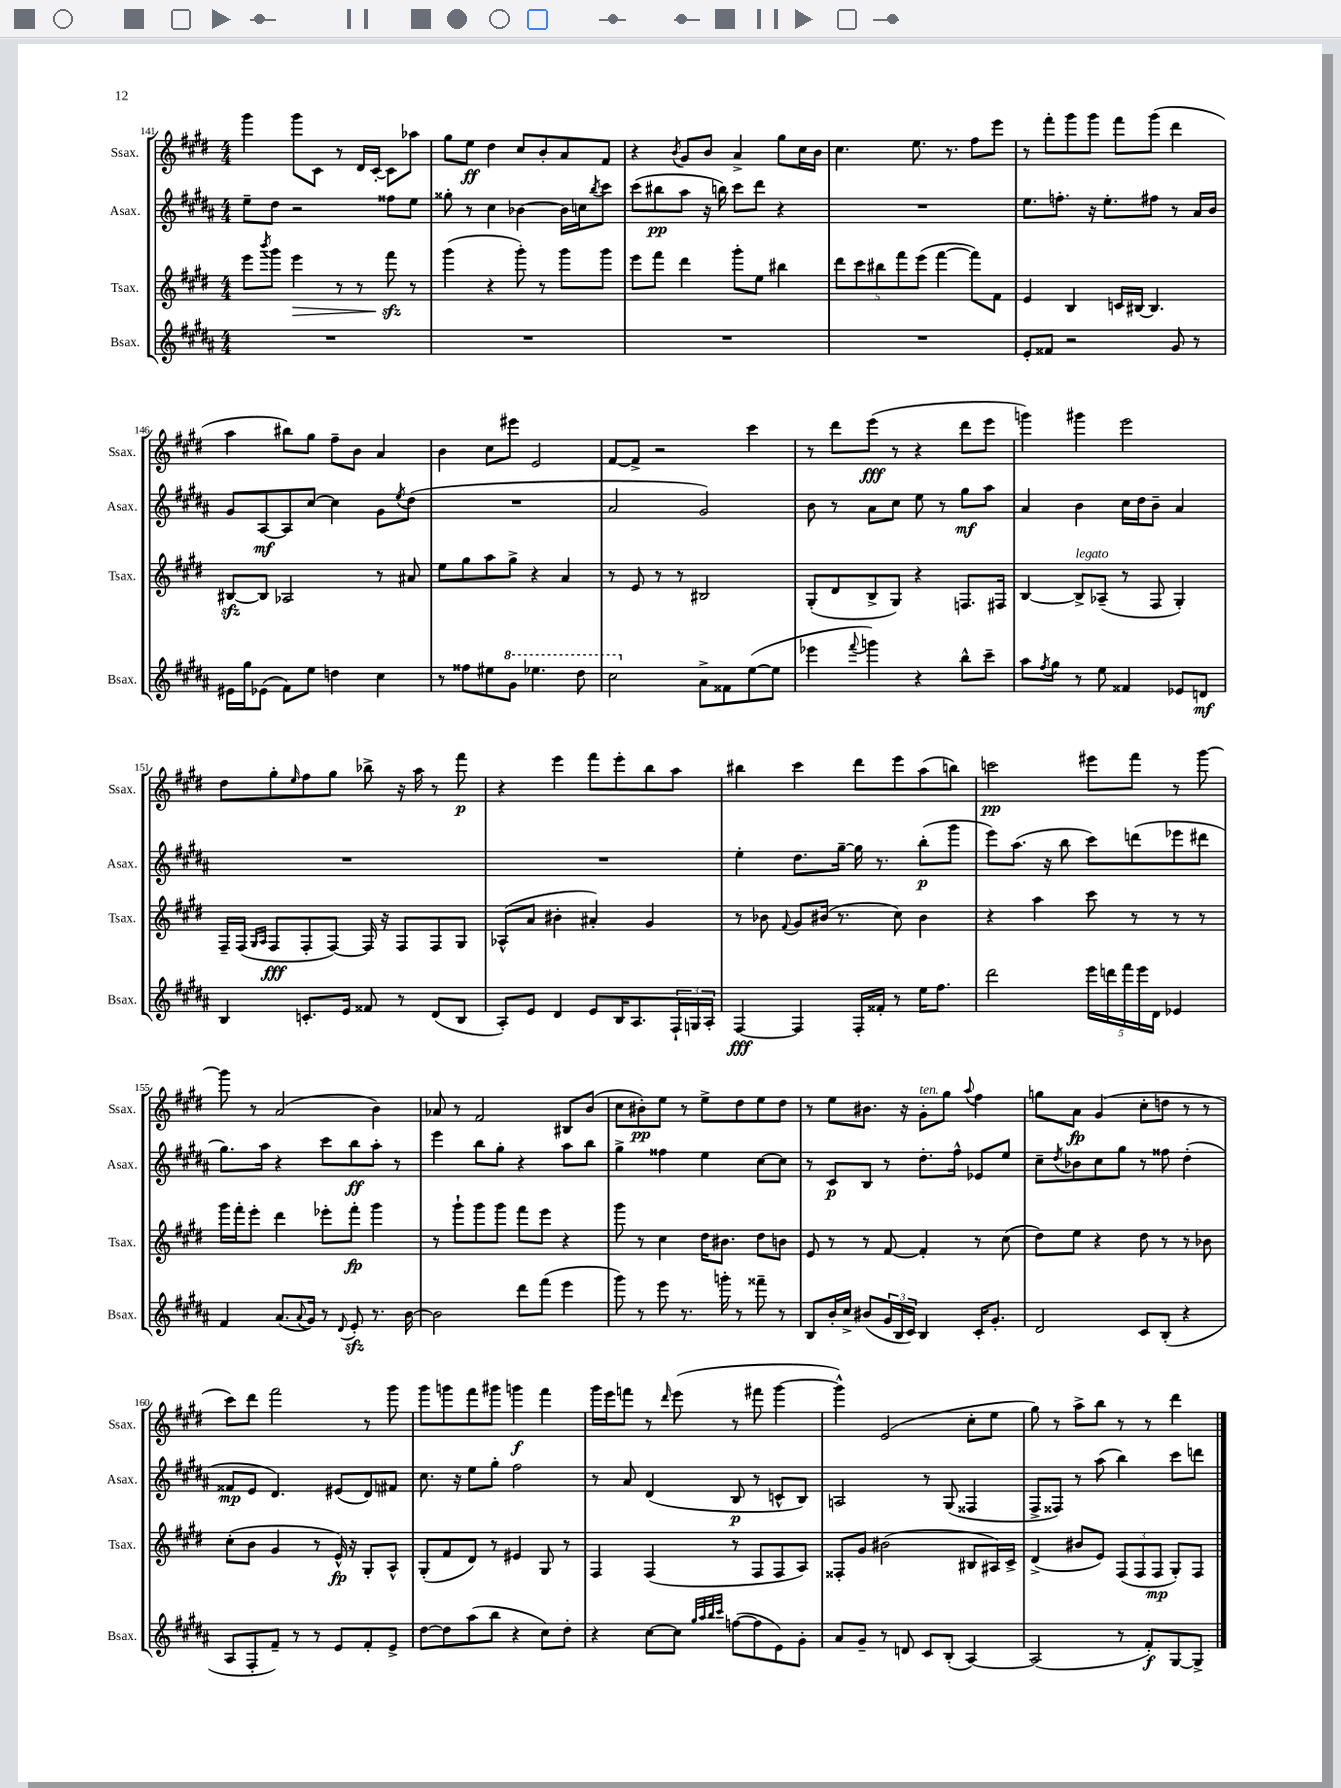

**kern	**dynam	**kern	**dynam	**kern	**dynam	**kern	**dynam
*part4	*part4	*part3	*part3	*part2	*part2	*part1	*part1
*staff4	*staff4	*staff3	*staff3	*staff2	*staff2	*staff1	*staff1
*I"Bsax.	*	*I"Tsax.	*	*I"Asax.	*	*I"Ssax.	*
*I'Bsax.	*	*I'Tsax.	*	*I'Asax.	*	*I'Ssax.	*
*clefG2	*	*clefG2	*	*clefG2	*	*clefG2	*
*k[f#c#g#d#a#]	*	*k[f#c#g#d#]	*	*k[f#c#g#d#a#]	*	*k[f#c#g#d#]	*
*M4/4	*	*M4/4	*	*M4/4	*	*M4/4	*
=141	=141	=141	=141	=141	=141	=141	=141
1r	.	8eee\L	.	8ee~\L	.	4ggg#\	.
.	.	8qbbb/	.	.	.	.	.
.	.	8ggg#\J	.	8dd#\J	.	.	.
!	!	!	!LO:HP:b	!	!	!	!
.	.	4eee\	>	2r	.	8ggg#\L	.
.	.	.	.	.	.	8c#\J	.
.	.	8r	.	.	.	8r	.
.	.	8r	.	.	.	16d#/LL	.
.	.	.	.	.	.	[16c#'/JJ	.
.	.	8fff#zz\	.	8ff##X\L	.	8c#\L]	.
.	.	8r	]	8ee\J	.	8aa-X\J	.
=142	=142	=142	=142	=142	=142	=142	=142
1r	.	(4ggg#\	.	8gg##X'\	.	8gg#\L	.
.	.	.	.	8r	.	8ee\J	ff
.	.	4r	.	4cc#\	.	4dd#\	.
.	.	8ggg#'\)	.	[4b-X\	.	8cc#/L	.
.	.	8r	.	.	.	8b'/	.
.	.	8ggg#\L	.	16b-\LL]	.	8a/	.
.	.	.	.	16ccn\J	.	.	.
.	.	.	.	8qbb/	.	.	.
.	.	8ggg#\J	.	8ccc#\J	.	8f#/J	.
=143	=143	=143	=143	=143	=143	=143	=143
1r	.	8eee\L	.	(8ccc#\L	.	4r	.
.	.	8fff#\J	.	8bb#X\	pp	.	.
.	.	.	.	.	.	8qb/	.
.	.	4ddd#\	.	8aa#\J	.	8g#/L	.
.	.	.	.	16r	.	8b/J	.
.	.	.	.	16bbn\)	.	.	.
.	.	8ggg#'\L	.	8ccc#\L	.	4a^/	.
.	.	8ee\J	.	8ddd#\J	.	.	.
.	.	4bb#X\	.	4r	.	8gg#\L	.
.	.	.	.	.	.	16cc#\L	.
.	.	.	.	.	.	16b\JJ	.
=144	=144	=144	=144	=144	=144	=144	=144
1r	.	10ddd#\L	.	1r	.	4.cc#\	.
.	.	10ccc#\	.	.	.	.	.
.	.	10bb#X\	.	.	.	.	.
.	.	10fff#\	.	.	.	.	.
.	.	.	.	.	.	8.ee\	.
.	.	(10eee\J	.	.	.	.	.
.	.	[4fff#\	.	.	.	.	.
.	.	.	.	.	.	8.r	.
.	.	8fff#\L])	.	.	.	8ff#\L	.
.	.	8f#\J	.	.	.	8eee\J	.
=145	=145	=145	=145	=145	=145	=145	=145
8e'/L	.	4e/	.	8.ee\L	.	8r	.
8f##X/J	.	.	.	.	.	8fff#'\L	.
.	.	.	.	8.ffn'\J	.	.	.
2r	.	4B/	.	.	.	8ggg#\	.
.	.	.	.	16r	.	8ggg#\J	.
.	.	.	.	8.ee'\L	.	.	.
.	.	16cn/LL	.	.	.	8fff#\L	.
.	.	[16B#X/JJ	.	.	.	.	.
.	.	4.B#/]	.	8ff#X\J	.	(8ggg#\J	.
8g#/	.	.	.	8r	.	4ddd#\	.
8r	.	.	.	16a#/LL	.	.	.
.	.	.	.	16b/JJ	.	.	.
!!LO:LB:g=z
=146	=146	=146	=146	=146	=146	=146	=146
16e#X\LL	.	[8B#Xzz/L	.	8g#/L	.	4aa\	.
16gg#\J	.	.	.	.	.	.	.
(8e-X\J	.	8B#/J]	.	[8A#/	mf	.	.
8f#\L)	.	2A-X/	.	8A#/]	.	8bb#X\L)	.
8ee\J	.	.	.	[8cc#/J	.	8gg#\J	.
4ddn\	.	.	.	4cc#\]	.	8ff#~\L	.
.	.	.	.	.	.	8b\J	.
4cc#\	.	8r	.	8g#\L	.	4a/	.
.	.	.	.	8qee/	.	.	.
.	.	8a#X/	.	(8dd#\J	.	.	.
=147	=147	=147	=147	=147	=147	=147	=147
8r	.	8ee\L	.	1r	.	4b\	.
8ff##X\L	.	8gg#\	.	.	.	.	.
8ee#X\	.	8aa\	.	.	.	8cc#\L	.
*8va	*	*	*	*	*	*	*
8gg#\J	.	8gg#^\J	.	.	.	8eee#X\J	.
4.eee-X\	.	4r	.	.	.	2e/	.
.	.	4a/	.	.	.	.	.
8ddd#\	.	.	.	.	.	.	.
=148	=148	=148	=148	=148	=148	=148	=148
2ccc#\	.	8r	.	2a#/	.	[8f#/L	.
.	.	8e/	.	.	.	8f#^/J]	.
.	.	8r	.	.	.	2r	.
.	.	8r	.	.	.	.	.
*X8va	*	*	*	*	*	*	*
8a#^\L	.	2B#X/	.	2g#/)	.	.	.
8f##X\	.	.	.	.	.	.	.
([8ee\	.	.	.	.	.	4ccc#\	.
8ee\J]	.	.	.	.	.	.	.
=149	=149	=149	=149	=149	=149	=149	=149
4eee-X\	.	(8G#'/L	.	8b\	.	8r	.
.	.	8d#/	.	8r	.	8ddd#\L	.
8qqfff#/	.	.	.	.	.	.	.
4gggn\)	.	8B^/	.	8a#\L	.	(8eee\J	fff
.	.	8G#/J)	.	8cc#\J	.	8r	.
4r	.	4r	.	8ee\	.	4r	.
.	.	.	.	8r	.	.	.
8bb^^\L	.	8.Fn/L	.	8gg#\L	mf	8ddd#\L	.
8ccc#~\J	.	.	.	8aa#\J	.	8eee\J	.
.	.	16F#X/Jk	.	.	.	.	.
=150	=150	=150	=150	=150	=150	=150	=150
8aa#\L	.	[4B/	.	4a#/	.	4gggn\)	.
8qff#/	.	.	.	.	.	.	.
8gg#\J	.	.	.	.	.	.	.
!	!	!LO:TX:a:i:t=legato	!	!	!	!	!
8r	.	8B^/L]	.	4b\	.	4ggg#X\	.
8ee\	.	(8A-X~/J	.	.	.	.	.
4f##X/	.	8r	.	16cc#\LL	.	2eee\	.
.	.	.	.	16dd#\J	.	.	.
.	.	8F#/	.	8b~\J	.	.	.
8e-X/L	.	4G#'/)	.	4a#/	.	.	.
8dn/J	mf	.	.	.	.	.	.
!!LO:LB:g=z
=151	=151	=151	=151	=151	=151	=151	=151
4B/	.	16F#~/LL	.	1r	.	8dd#\L	.
.	.	(16F#/JJ	.	.	.	.	.
.	.	16qqG#/LL	.	.	.	.	.
.	.	16qqA/JJ	.	.	.	.	.
.	.	8F#/L	fff	.	.	8gg#'\	.
.	.	.	.	.	.	16qqee/	.
8.cn'/L	.	8F#'/	.	.	.	8ff#\	.
.	.	[8F#/J)	.	.	.	8gg#\J	.
16e/Jk	.	.	.	.	.	.	.
8f##X/	.	16F#/]	.	.	.	8bb-X^\	.
.	.	16r	.	.	.	.	.
8r	.	8F#/L	.	.	.	16r	.
.	.	.	.	.	.	16aa\	.
(8d#/L	.	8F#/	.	.	.	8r	.
8B/J	.	8G#/J	.	.	.	8fff#\	p
=152	=152	=152	=152	=152	=152	=152	=152
8A#'/L)	.	(8A-X^^/L	.	1r	.	4r	.
8e/J	.	8a/J	.	.	.	.	.
4d#/	.	4b#X'\	.	.	.	4eee\	.
8e/L	.	4a#X'/)	.	.	.	8fff#\L	.
16B/K	.	.	.	.	.	8eee'\	.
8.A#/	.	.	.	.	.	.	.
.	.	4g#/	.	.	.	8bb\	.
24F#`/L	.	.	.	.	.	8aa\J	.
24Gn/	.	.	.	.	.	.	.
24A#'/JJ	.	.	.	.	.	.	.
=153	=153	=153	=153	=153	=153	=153	=153
[4F#/	fff	8r	.	4ee'\	.	4bb#X\	.
.	.	8b-X\	.	.	.	.	.
.	.	8qqf#/	.	.	.	.	.
4F#/]	.	8g#/L	.	8.dd#\L	.	4ccc#\	.
.	.	(16b#X/Jk	.	.	.	.	.
.	.	8.r	.	[16gg#~\Jk	.	.	.
16F#'/LL	.	.	.	16gg#\]	.	8ddd#\L	.
16f##X'/JJ	.	.	.	8.r	.	.	.
8r	.	8cc#\)	.	.	.	8eee\	.
16ee\KL	.	4b#\	.	(8bb'\L	p	(8aa\	.
8.ff#\J	.	.	.	.	.	.	.
.	.	.	.	8ggg#\J	.	8bbn\J)	.
=154	=154	=154	=154	=154	=154	=154	=154
2ddd#\	.	4r	.	8eee\L)	.	2cccn\	pp
.	.	.	.	(8.aa#\J	.	.	.
.	.	4aa\	.	.	.	.	.
.	.	.	.	16r	.	.	.
.	.	.	.	8bb\	.	.	.
20eee\LL	.	8ccc#\	.	8ccc#\L)	.	8eee#X\L	.
20dddn\	.	.	.	.	.	.	.
20fff#\	.	.	.	.	.	.	.
.	.	8r	.	(8dddn\	.	8fff#\J	.
20eee\	.	.	.	.	.	.	.
20d#\JJ	.	.	.	.	.	.	.
4e-X/	.	8r	.	8eee-X\	.	8r	.
.	.	8r	.	8ddd#X\J	.	[8ggg#\	.
!!LO:LB:g=z
=155	=155	=155	=155	=155	=155	=155	=155
4f#/	.	16ggg#\LL	.	8.gg#\L)	.	8ggg#\]	.
.	.	16fff#'\J	.	.	.	.	.
.	.	8eee'\J	.	.	.	8r	.
.	.	.	.	16aa#\Jk	.	.	.
(8.a#/L	.	4ddd#\	.	4r	.	(2a/	.
8qqa#/	.	.	.	.	.	.	.
16g#/Jk)	.	.	.	.	.	.	.
8r	.	8eee-X'\L	.	8ccc#\L	.	.	.
8qqd#/	.	.	.	.	.	.	.
8ezz'/	.	8fff#'\J	fp	8bb\	ff	.	.
8.r	.	4ggg#\	.	8aa#'\J	.	4b\)	.
.	.	.	.	8r	.	.	.
[16b\	.	.	.	.	.	.	.
=156	=156	=156	=156	=156	=156	=156	=156
2b\]	.	8r	.	4eee\	.	8a-X/	.
.	.	8ggg#`\L	.	.	.	8r	.
.	.	8ggg#\	.	8bb\L	.	2f#/	.
.	.	8ggg#\J	.	8gg#'\J	.	.	.
8ddd#\L	.	8fff#\L	.	4r	.	.	.
(8fff#\J	.	8eee\J	.	.	.	.	.
4eee\	.	4r	.	8aa#\L	.	8B#X/L	.
.	.	.	.	8bb\J	.	(8b/J	.
=157	=157	=157	=157	=157	=157	=157	=157
8ggg#\)	.	8ggg#\	.	4gg#^\	.	8cc#\L	.
8r	.	8r	.	.	.	8b#X'\)	pp
8eee\	.	4cc#\	.	4ff##X\	.	8ee\J	.
8.r	.	.	.	.	.	8r	.
.	.	16dd#\KL	.	4ee\	.	8ee^\L	.
16gggn'\	.	8.b#X\J	.	.	.	.	.
8r	.	.	.	.	.	8dd#\	.
8fff##X~\	.	8dd#\L	.	[8cc#\L	.	8ee\	.
8r	.	8bn\J	.	8cc#\J]	.	8dd#\J	.
=158	=158	=158	=158	=158	=158	=158	=158
8B/L	.	8e/	.	8r	.	8r	.
16b'/L	.	8r	.	8c#/L	p	8ee\L	.
16cc#^/JJ	.	.	.	.	.	.	.
(8b#X/L	.	8r	.	8B/J	.	8.b#X\J	.
24g#/L	.	[8f#/	.	8r	.	.	.
24B/	.	.	.	.	.	.	.
.	.	.	.	.	.	16r	.
24c#/JJ)	.	.	.	.	.	.	.
!	!	!	!	!	!	!LO:TX:a:i:t=ten.	!
4B/	.	4f#'/]	.	8.dd#'\L	.	8g#'\L	.
.	.	.	.	.	.	8gg#\J	.
.	.	.	.	16ff#^^\Jk	.	.	.
.	.	.	.	.	.	8qqaa/	.
16c#'/KL	.	8r	.	8e-X/L	.	4ff#\	.
8.g#'/J	.	.	.	.	.	.	.
.	.	(8cc#\	.	8ee/J	.	.	.
=159	=159	=159	=159	=159	=159	=159	=159
2d#/	.	8dd#\L)	.	8cc#~\L	.	8ggn\L	.
.	.	.	.	8qdd#/	.	.	.
.	.	8ee\J	.	8b-X\	.	8a\J	fp
.	.	4r	.	8cc#\	.	(4g#/	.
.	.	.	.	8gg#\J	.	.	.
8c#/L	.	8dd#\	.	8r	.	8cc#'\L	.
(8B'/J	.	8r	.	8ff##X\	.	8ddn\J	.
4r	.	8r	.	(4dd#'\	.	8r	.
.	.	8b-X\	.	.	.	8r	.
!!LO:LB:g=z
=160	=160	=160	=160	=160	=160	=160	=160
8A#/L	.	(8cc#'\L	.	8f##X/L	mp	8ccc#\L)	.
8F#'/	.	8b\J	.	8e/J	.	8ddd#\J	.
8f#~/J)	.	4g#/	.	4.d#/)	.	2fff#\	.
8r	.	.	.	.	.	.	.
8r	.	8r	.	.	.	.	.
8e/L	.	16e^^/)	fp	(8e#X/L	.	.	.
.	.	16r	.	.	.	.	.
8f#'/	.	8G#'/L	.	8d#/)	.	8r	.
8e^/J	.	8A^^/J	.	8f#X/J	.	8ggg#\	.
=161	=161	=161	=161	=161	=161	=161	=161
[8dd#\L	.	(8G#'/L	.	8.cc#\	.	8ggg#\L	.
8dd#\]	.	8f#/	.	.	.	8gggn\	.
.	.	.	.	16r	.	.	.
(8aa#\	.	8d#/J)	.	8ee\L	.	8fff#\	.
8bb\J	.	8r	.	8gg#'\J	.	8ggg#X\J	.
4r	.	4e#X/	.	2ff#\	.	4gggn\	f
8cc#\L)	.	8G#/	.	.	.	4fff#\	.
8dd#'\J	.	8r	.	.	.	.	.
=162	=162	=162	=162	=162	=162	=162	=162
4r	.	4F#/	.	8r	.	16ggg#\LL	.
.	.	.	.	.	.	16eee\J	.
.	.	.	.	8a#/	.	8fffn\J	.
[8cc#\L	.	(4F#/	.	(4d#/	.	8r	.
.	.	.	.	.	.	16qqddd#/	.
8cc#\J]	.	.	.	.	.	(8eee\	.
32qqgg#/LLL	.	.	.	.	.	.	.
32qqaa#/	.	.	.	.	.	.	.
32qqbb/	.	.	.	.	.	.	.
32qqccc#/JJJ	.	.	.	.	.	.	.
([8ffn\L	.	8r	.	8B/	p	8r	.
8ff\]	.	8F#/L	.	8r	.	8fff#X\	.
8e\)	.	8F#/	.	8cn^^/L	.	[4ggg#\	.
8g#'\J	.	8A/J)	.	8B/J)	.	.	.
=163	=163	=163	=163	=163	=163	=163	=163
8a#/L	.	8F##X'/L	.	2An/	.	4ggg#^^\])	.
8g#~/J	.	8g#/J	.	.	.	.	.
8r	.	(2b#X\	.	.	.	(2e/	.
8dn/	.	.	.	.	.	.	.
8c#/L	.	.	.	8r	.	.	.
(8B'/J	.	.	.	(8G#/	.	.	.
[4A#/)	.	8B#X/L	.	4F##X/	.	8cc#'\L	.
.	.	16A#X/L)	.	.	.	8ee\J	.
.	.	16c#^/JJ	.	.	.	.	.
=164	=164	=164	=164	=164	=164	=164	=164
(2A#/]	.	(4d#^/	.	8F#^/L	.	8gg#\)	.
.	.	.	.	8F##X/J)	.	8r	.
.	.	8b#X/L	.	8r	.	8aa^\L	.
.	.	8e/J)	.	(8aa#\	.	8bb\J	.
8r	.	(12F#/L	.	4bb\)	.	8r	.
.	.	12F#/	.	.	.	.	.
8f#'/L)	f	.	.	.	.	8r	.
.	.	12F#/J	mp	.	.	.	.
[8G#/	.	8G#'/L)	.	8ccc#\L	.	4ddd#\	.
8G#^/J]	.	8F#/J	.	8dddn\J	.	.	.
==	==	==	==	==	==	==	==
*-	*-	*-	*-	*-	*-	*-	*-
